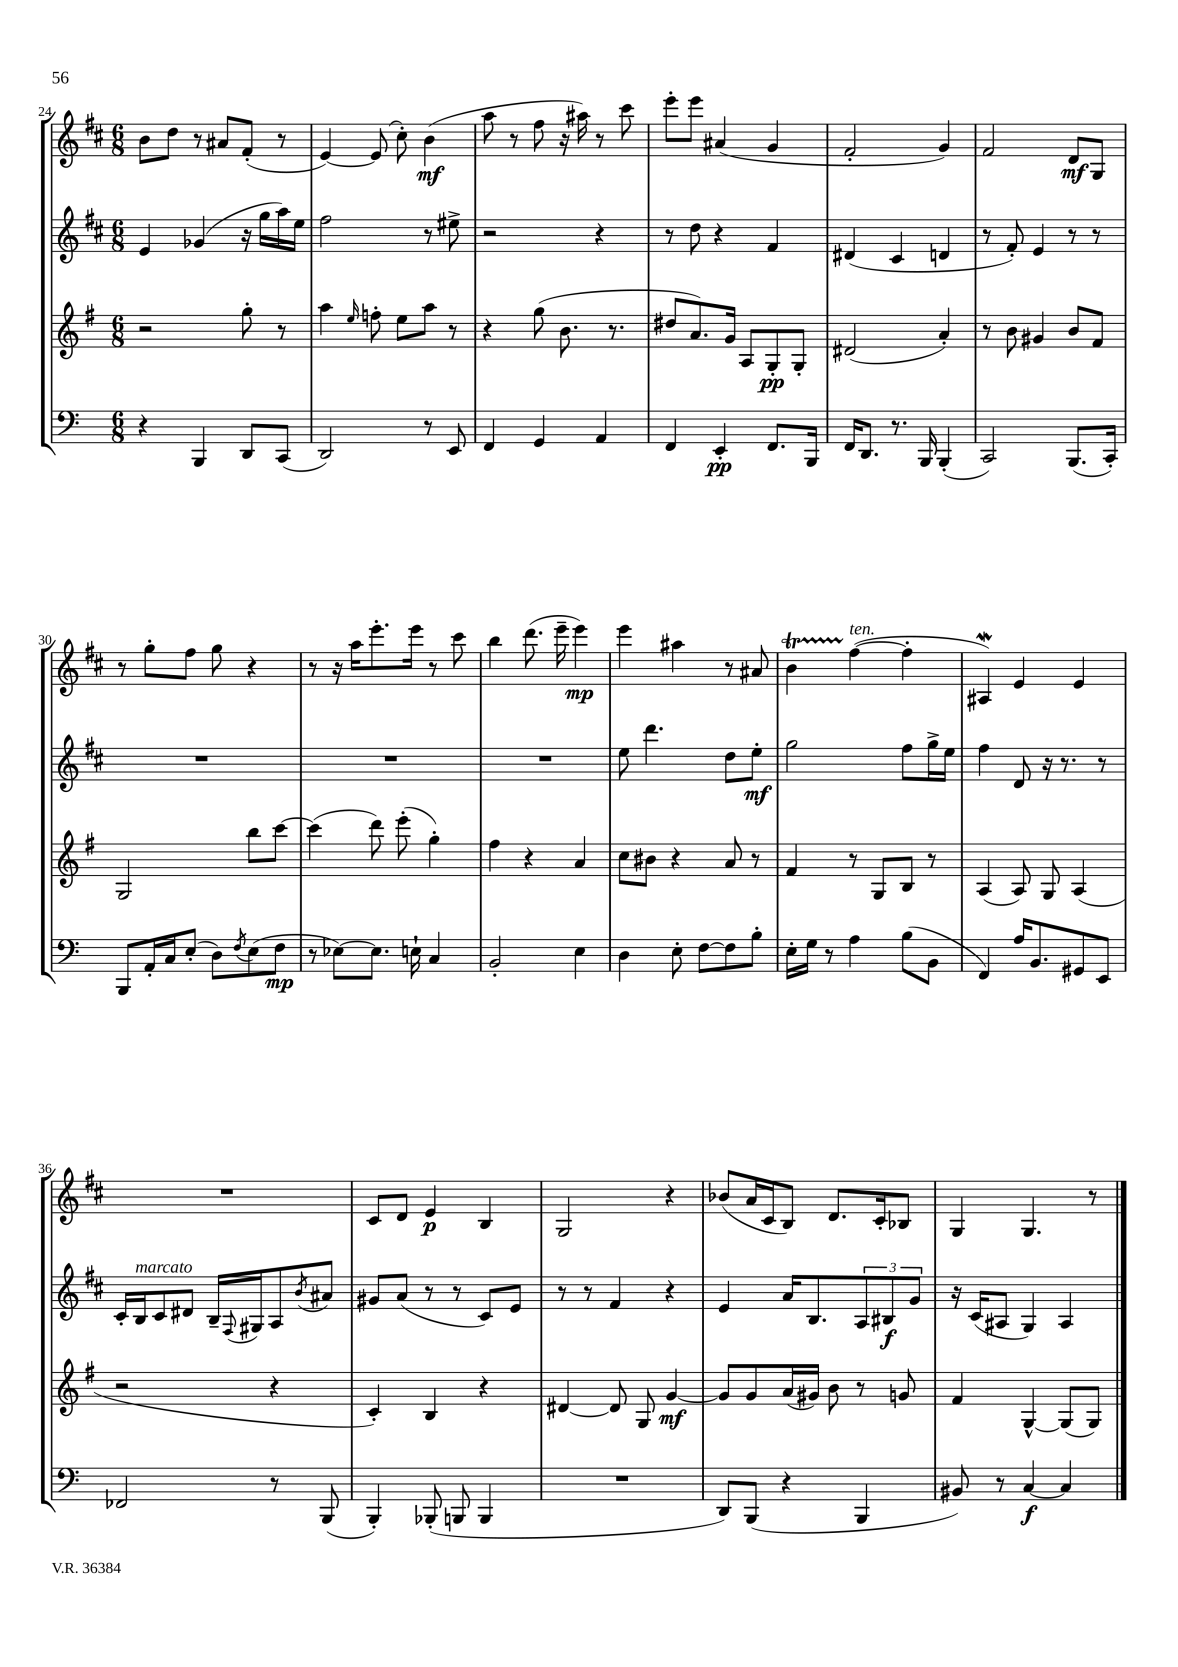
<<
\new StaffGroup <<
\new Staff = "s0" {
    \clef treble \key d \major \numericTimeSignature \time 6/8
    b'8 d''8 r8 ais'8 fis'8-.( r8 |
    e'4~) e'8( cis''8-.) b'4\mf( |
    a''8 r8 fis''8 r16 ais''16) r8 cis'''8 |
    e'''8-. e'''8 ais'4( g'4 |
    fis'2-. g'4) |
    fis'2 d'8\mf g8 |
    r8 g''8-. fis''8 g''8 r4 |
    r8 r16 a''16 e'''8.-. e'''16 r8 cis'''8 |
    b''4 d'''8.( e'''16-- e'''4\mp) |
    e'''4 ais''4 r8 ais'8 |
    b'4\startTrillSpan fis''4~\stopTrillSpan^\markup { \italic "ten." }( fis''4-. |
    ais4\mordent) e'4 e'4 |
    R2. |
    cis'8 d'8 e'4\p b4 |
    g2 r4 |
    bes'8( a'16 cis'16 b8) d'8. cis'16-. bes8 |
    g4 g4. r8 \bar "|." |
}
\new Staff = "s1" {
    \clef treble \key d \major \numericTimeSignature \time 6/8
    e'4 ges'4( r16 g''16 a''16) e''16 |
    fis''2 r8 eis''8-> |
    r2 r4 |
    r8 d''8 r4 fis'4 |
    dis'4( cis'4 d'4 |
    r8 fis'8-.) e'4 r8 r8 |
    R2. |
    R2. |
    R2. |
    e''8 d'''4. d''8 e''8-.\mf |
    g''2 fis''8 g''16-> e''16 |
    fis''4 d'8 r16 r8. r8 |
    cis'16-. b16^\markup { \italic "marcato" } cis'8 dis'8 b16-- \appoggiatura { fis8 } gis16 a8 \acciaccatura { b'8 } ais'8 |
    gis'8 a'8( r8 r8 cis'8) e'8 |
    r8 r8 fis'4 r4 |
    e'4 a'16 b8. \tuplet 3/2 { a8 bis8\f g'8 } |
    r16 cis'16( ais8 g4) ais4 \bar "|." |
}
\new Staff = "s2" {
    \clef treble \key g \major \numericTimeSignature \time 6/8
    r2 g''8-. r8 |
    a''4 \grace { e''16 } f''8-. e''8 a''8 r8 |
    r4 g''8( b'8. r8. |
    dis''8 a'8.) g'16 a8 g8-.\pp g8-. |
    dis'2( a'4-.) |
    r8 b'8 gis'4 b'8 fis'8 |
    g2 b''8 c'''8~ |
    c'''4( d'''8) e'''8-.( g''4-.) |
    fis''4 r4 a'4 |
    c''8 bis'8 r4 a'8 r8 |
    fis'4 r8 g8 b8 r8 |
    a4( a8) g8 a4( |
    r2 r4 |
    c'4-.) b4 r4 |
    dis'4~ dis'8 g8 g'4~\mf |
    g'8 g'8 a'16( gis'16) b'8 r8 g'8 |
    fis'4 g4~-^ g8( g8) \bar "|." |
}
\new Staff = "s3" {
    \clef bass \key c \major \numericTimeSignature \time 6/8
    r4 b,,4 d,8 c,8( |
    d,2) r8 e,8 |
    f,4 g,4 a,4 |
    f,4 e,4-.\pp f,8. b,,16 |
    f,16 d,8. r8. b,,16 b,,4-.( |
    c,2) b,,8.( c,16-.) |
    b,,8 a,16-. c16 e8-.( d8) \acciaccatura { f8 } e8( f8\mp |
    r8 ees8~) ees8. e16-! c4 |
    b,2-. e4 |
    d4 e8-. f8~ f8 b8-. |
    e16-. g16 r8 a4 b8( b,8 |
    f,4) a16 b,8. gis,8 e,8 |
    fes,2 r8 b,,8( |
    b,,4-.) bes,,8-.( b,,8 b,,4 |
    R2. |
    d,8) b,,8( r4 b,,4 |
    bis,8) r8 c4~\f c4 \bar "|." |
}
>>
>>
\layout { \context { \Score currentBarNumber = #24 } }
